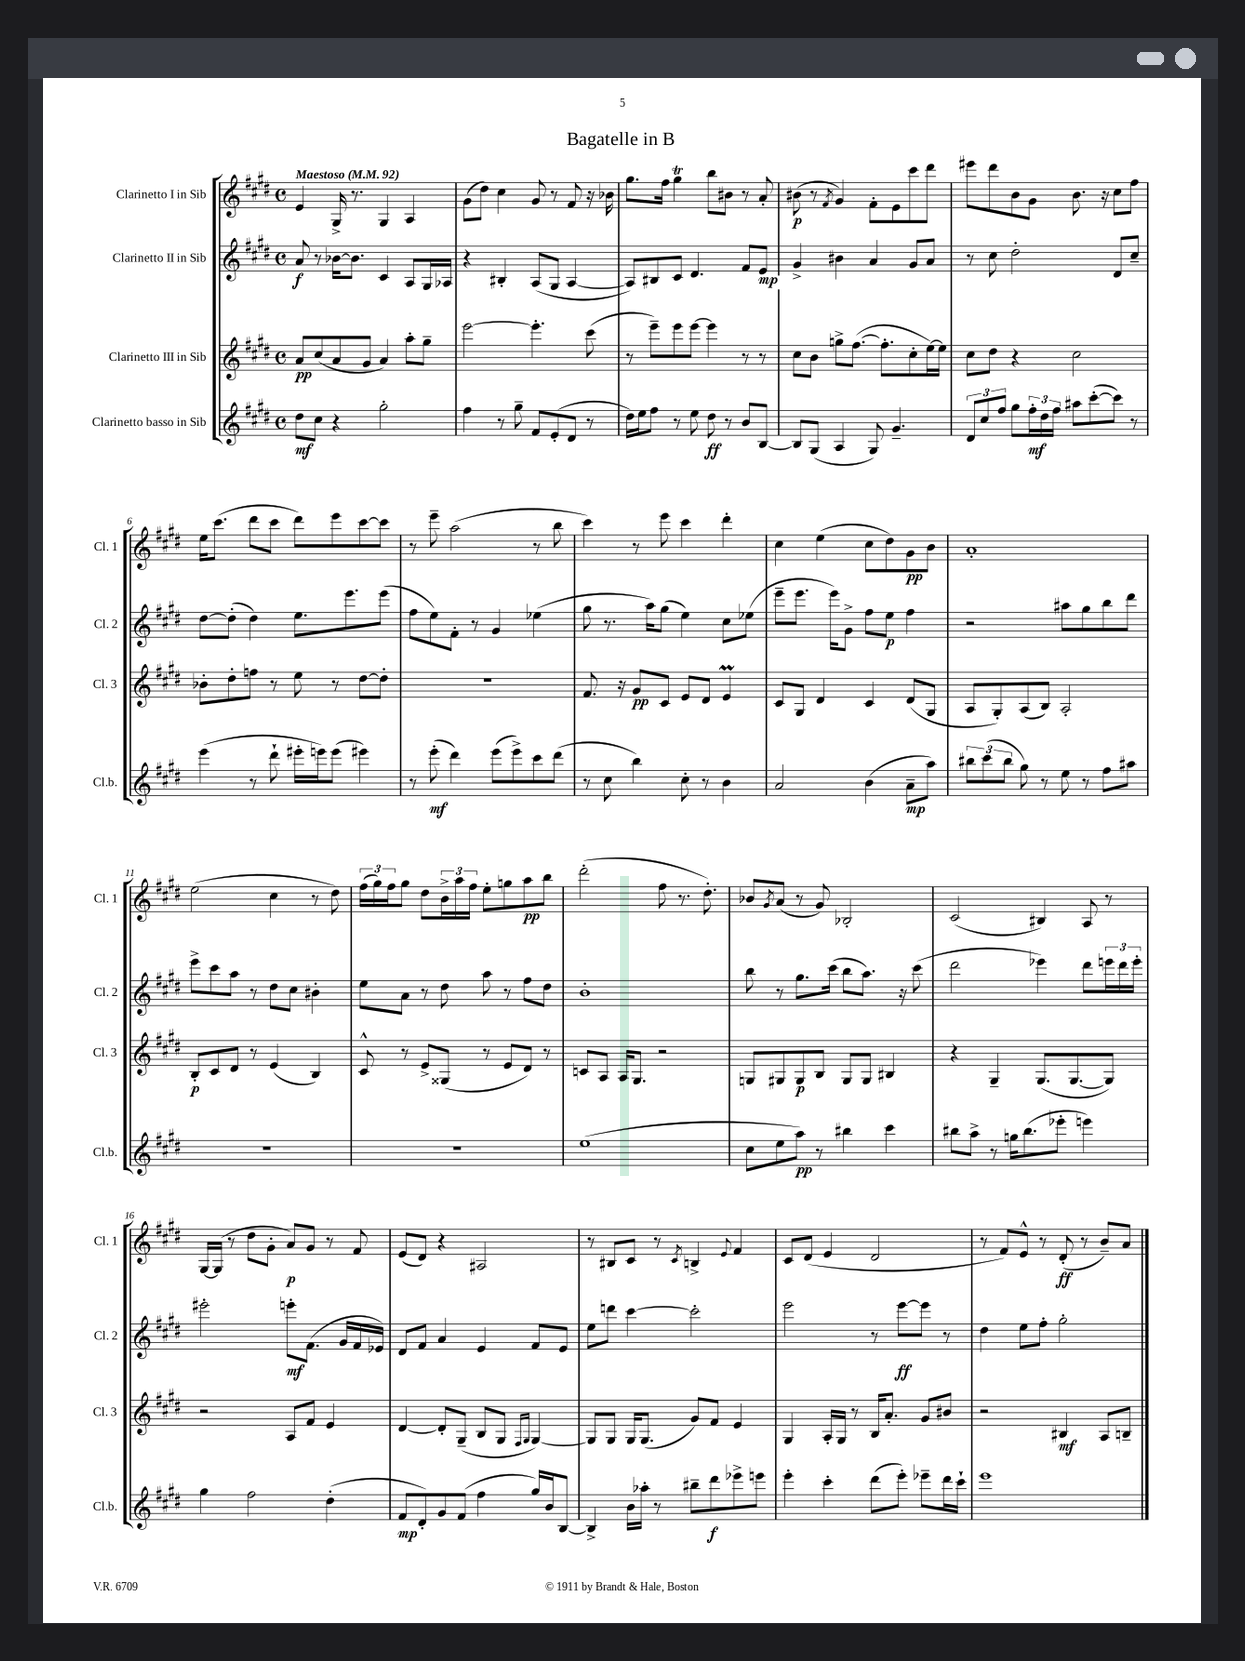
\header { title = "Bagatelle in B" }
<<
\new StaffGroup <<
\new Staff = "s0" \with { instrumentName = "Clarinetto I in Sib" shortInstrumentName = "Cl. 1" } {
    \clef treble \key e \major \defaultTimeSignature \time 4/4 \tempo "Maestoso" 4 = 92
    e'4 gis16-> r8. gis4 a4 |
    gis'8( dis''8) cis''4 gis'8 r8 fis'8 r16 bes'16 |
    gis''8. fis''16 gis''4\trill b''8 bis'8 r8 a'8-. |
    bis'8\p( r8 \acciaccatura { fis'8 } gis'4) fis'8-. e'8 cis'''8 dis'''8 |
    eis'''8 dis'''8 b'8 gis'8 b'8. r16 cis''8 fis''8 |
    e''16 cis'''8.( dis'''8 cis'''8 dis'''8) e'''8 cis'''8~ cis'''8 |
    r8 e'''8-- a''2( r8 b''8 |
    cis'''4) r8 e'''8 cis'''4 dis'''4-. |
    cis''4 e''4( cis''8 dis''8) gis'8\pp b'8 |
    a'1-. |
    e''2( cis''4 r8 dis''8) |
    \tuplet 3/2 { fis''16( gis''16) fis''16 } gis''8 dis''8 \tuplet 3/2 { b'16-> a''16 fis''16 } e''8-. g''8 a''8\pp b''8 |
    dis'''2-.( fis''8 r8. dis''8.-.) |
    bes'8 \acciaccatura { gis'8 } a'8( r8 gis'8) bes2-. |
    cis'2( bis4) a8 r8 |
    gis16~ gis16( r8 dis''8 gis'8-. a'8\p) gis'8 r8 fis'8 |
    e'8( dis'8) r4 ais2 |
    r8 bis8 cis'8 r8 \acciaccatura { cis'8 } b4-> \appoggiatura { e'8 } fis'4 |
    cis'8 dis'8( e'4 dis'2 |
    r8 fis'8) e'8-^ r8 dis'8-.\ff( r8 b'8--) a'8 \bar "|." |
}
\new Staff = "s1" \with { instrumentName = "Clarinetto II in Sib" shortInstrumentName = "Cl. 2" } {
    \clef treble \key e \major \defaultTimeSignature \time 4/4
    a'8\f r8 bes'16~ bes'8. cis'4 a8 gis16 aes16 |
    r4 bis4-. a8( gis8 a4~ |
    a8) bis8 cis'8 dis'4. fis'8 e'8\mp |
    gis'4-> bis'4 a'4 gis'8 a'8 |
    r8 cis''8 dis''2-. dis'8 cis''8-- |
    dis''8~ dis''8-.( dis''4) e''8. e'''8. e'''8( |
    fis''8 e''8) fis'8-. r8 gis'4 ees''4( |
    gis''8 r8. a''16) gis''8( e''4) cis''8 ees''8( |
    e'''8-- e'''8. e'''16) gis'8-> fis''8 e''8\p fis''4 |
    r2 ais''8 gis''8 b''8 dis'''8 |
    e'''8-> cis'''8 a''8 r8 dis''8 cis''8 bis'4-. |
    e''8 a'8 r8 dis''8 a''8 r8 fis''8 dis''8 |
    b'1-. |
    b''8 r8 gis''8. cis'''16( b''8 a''8.) r16 cis'''8( |
    dis'''2 ees'''4) dis'''8 \tuplet 3/2 { e'''16 dis'''16 e'''16-. } |
    eis'''2-. e'''8-.\mf fis'8.( gis'16 fis'16 ees'16) |
    dis'8 fis'8 a'4 e'4 fis'8 e'8 |
    e''8 d'''8 cis'''4~ cis'''2-. |
    e'''2 r8 e'''8~\ff e'''8 r8 |
    dis''4 e''8 fis''8-. gis''2-. \bar "|." |
}
\new Staff = "s2" \with { instrumentName = "Clarinetto III in Sib" shortInstrumentName = "Cl. 3" } {
    \clef treble \key e \major \defaultTimeSignature \time 4/4
    a'8\pp cis''8( a'8 gis'8 a'4) a''8-. gis''8-- |
    e'''2~ e'''4.-. cis'''8( |
    r8 e'''8--) e'''8 e'''8~ e'''4 r8 r8 |
    cis''8 b'8 g''8-> fis''8.~( fis''8.-. cis''8-. e''16~) e''16 |
    cis''8 dis''8 r4 cis''2 |
    bes'8-. dis''8-. f''8 r8 e''8 r8 dis''8~ dis''8-. |
    r1 |
    fis'8. r16 gis'8\pp cis'8 e'8 dis'8 e'4\prall |
    cis'8 gis8 dis'4 cis'4 dis'8( gis8 |
    a8 gis8-.) a8( b8) a2-. |
    b8-.\p cis'8 dis'8 r8 e'4( b4) |
    cis'8-^ r8 e'8-> gisis8( r8 e'8 dis'8) r8 |
    c'8 a8 a16 gis8. r2 |
    g8 gis8 gis8\p b8 gis8 gis8 bis4 |
    r4 gis4-- gis8.( gis8.~ gis8) |
    r2 a8 fis'8 e'4 |
    dis'4~ dis'8-. gis8--( b8 gis8 \grace { fis16 gis16 } gis4~) |
    gis8 gis8 gis16 gis8.( gis'8) fis'8 e'4 |
    gis4 a16-. gis16 r8 b16 a'8.-. gis'8 bis'8 |
    r2 bis4\mf a8 b8-- \bar "|." |
}
\new Staff = "s3" \with { instrumentName = "Clarinetto basso in Sib" shortInstrumentName = "Cl.b." } {
    \clef treble \key e \major \defaultTimeSignature \time 4/4
    dis''8\mf cis''8 r4 gis''2-. |
    fis''4 r8 gis''8-- fis'8 e'8-.( dis'8 r8 |
    dis''16) e''16 fis''8 r8 e''8 dis''8\ff r8 b'8 b8~ |
    b8 gis8( a4 gis8) gis'4.-- |
    \tuplet 3/2 { dis'8 cis''8 fis''8 } gis''8 \tuplet 3/2 { fis''16-.\mf dis''16 fis''16 } ais''8 cis'''8~-.( cis'''8) r8 |
    e'''4( r8 dis'''8-! eis'''16-. e'''16) e'''8( eis'''4) |
    r8 e'''8-.\mf( dis'''4) e'''8( e'''8->) cis'''8 dis'''8( |
    r8 cis''8 b''4) cis''8-. r8 b'4 |
    a'2 b'4( a'8--\mp a''8) |
    \tuplet 3/2 { bis''8 cis'''8( bis''8 } gis''8) r8 e''8 r8 fis''8 ais''8 |
    R1 |
    R1 |
    e''1( |
    cis''8 e''8 a''8\pp) r8 bis''4 cis'''4 |
    bis''8 a''8-> r8 g''16 bis''8.( ees'''8-. e'''4) |
    gis''4 fis''2 dis''4-.( |
    fis'8\mp dis'8-.) gis'8 fis'8( fis''4 gis''16) b'16 b8~ |
    b4-> b'16 aes''16-. r8 bis''8-- dis'''8\f ees'''8-> e'''8 |
    e'''4-. cis'''4-. dis'''8( e'''8-.) ees'''8-- dis'''16 cis'''16-! |
    e'''1 \bar "|." |
}
>>
>>
